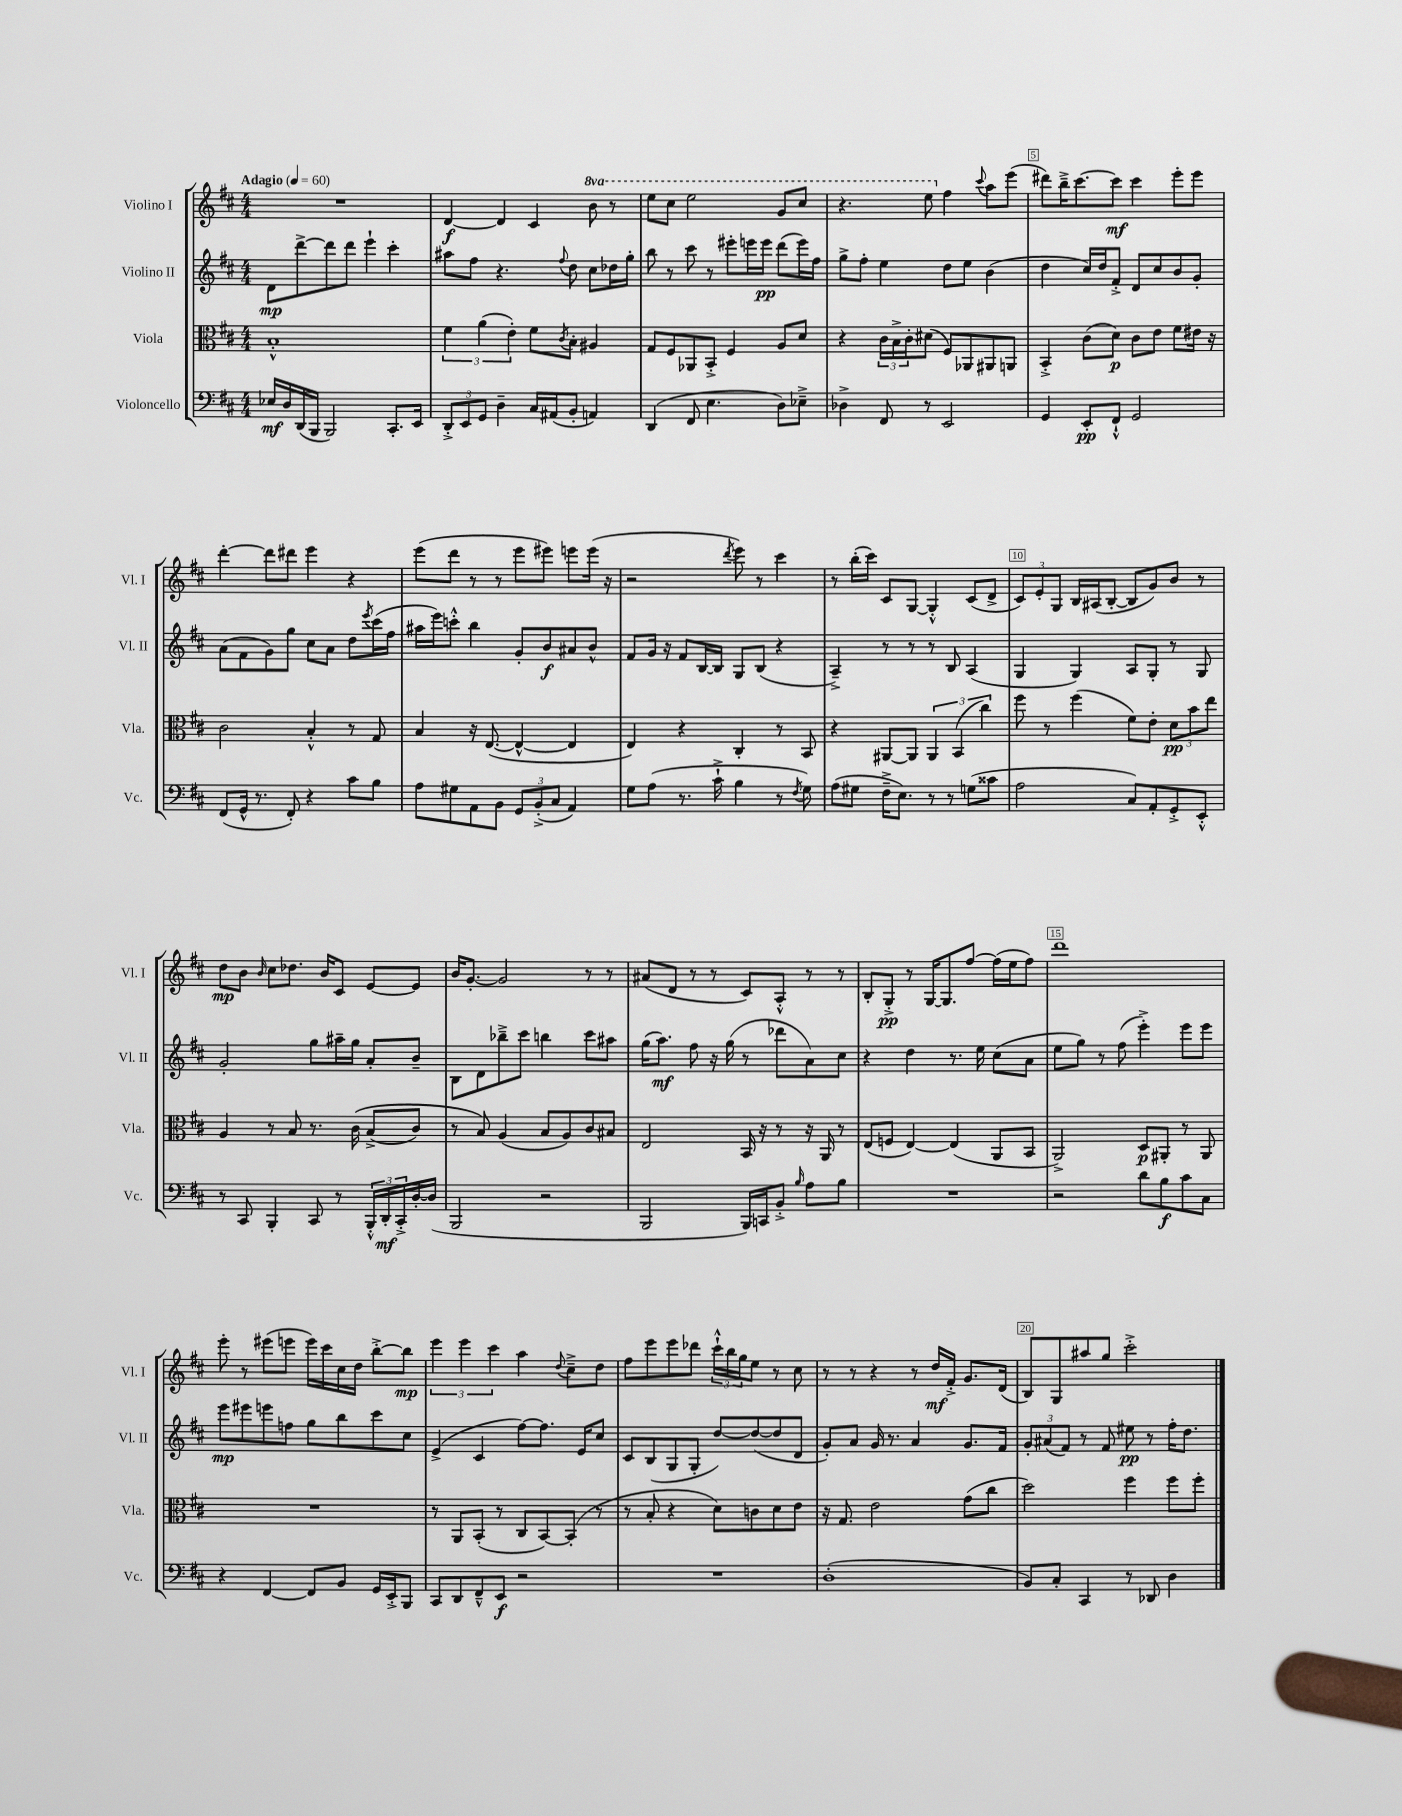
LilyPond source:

<<
\new StaffGroup <<
\new Staff = "s0" \with { instrumentName = "Violino I" shortInstrumentName = "Vl. I" } {
    \clef treble \key d \major \numericTimeSignature \time 4/4 \set Staff.ottavationMarkups = #ottavation-simple-ordinals \tempo "Adagio" 4 = 60
    R1 |
    d'4~\f d'4 cis'4 \ottava #1 b''8 r8 |
    e'''8 cis'''8 e'''2 g''8 cis'''8 |
    r4. e'''8 \ottava #0 fis''4 \appoggiatura { cis'''8 } a''8 e'''8( |
    dis'''8) b''16---> cis'''8.~ cis'''8\mf cis'''4 e'''8-. e'''8 |
    d'''4~-. d'''8 dis'''8 e'''4 r4 |
    e'''8( d'''8 r8 r8 e'''8 eis'''8) e'''8 e'''16( r16 |
    r2 \acciaccatura { d'''8 } e'''8) r8 cis'''4 |
    r8 b''16-.( cis'''16) cis'8 g8~ g4-.-^ cis'8( d'8-> |
    \tuplet 3/2 { cis'8) e'8-. g8 } b16 ais16( b8~-. b8 g'8) b'8 r8 |
    d''8\mp b'8 \grace { b'16 } cis''8 des''8. b'16 cis'8 e'8~ e'8 |
    b'16 g'8.~-. g'2 r8 r8 |
    ais'8( d'8 r8 r8 cis'8) a8-.-^ r8 r8 |
    b8-. g8-.->\pp r8 g16~ g8. fis''8~ fis''16( e''16 fis''8) |
    d'''1 |
    e'''8-. r8 eis'''8( e'''8 e'''16) cis'''16 cis''16 d''16 b''8~-.-> b''8\mp |
    \tuplet 3/2 { e'''4 e'''4 cis'''4 } a''4 \appoggiatura { d''8 } cis''8---> d''8 |
    fis''8 e'''8 e'''8 des'''8 \tuplet 3/2 { cis'''16-!-^ b''16 g''16 } e''8 r8 cis''8 |
    r8 r8 r4 r8 d''16\mf fis'16-.-> g'8. d'16( |
    b8) g8 ais''8 g''8 cis'''2-.-> \bar "|." |
}
\new Staff = "s1" \with { instrumentName = "Violino II" shortInstrumentName = "Vl. II" } {
    \clef treble \key d \major \numericTimeSignature \time 4/4
    d'8\mp d'''8~-> d'''8 d'''8 e'''4-! cis'''4-. |
    ais''8 fis''8 r4. \appoggiatura { fis''8 } d''8 cis''8 des''16 g''16-. |
    b''8 r8 cis'''8 r8 eis'''8-. e'''16 e'''16\pp d'''8( e'''16) fis''16 |
    g''8-> fis''8-. e''4 d''8 e''8 b'4( |
    d''4 cis''16) d''16 fis'8-.-> d'8 cis''8 b'8 g'8-. |
    a'8( fis'8 g'8) g''8 cis''8 a'8 d''8 \acciaccatura { e'''8 } cis'''16( fis''16 |
    ais''16 e'''16) c'''8-.-^ b''4 g'8-. b'8\f ais'8 b'8-^ |
    fis'8 g'16 r16 fis'8 b16~ b16 g8 b8( r4 |
    a4--->) r8 r8 r8 b8 a4( |
    g4 g4) a8 g8-. r8 g8 |
    g'2-. g''8 ais''16-- g''16 a'8-. b'8-- |
    b8 d'8 bes''8---> cis'''8 b''4 cis'''8 ais''8 |
    g''16( a''8.\mf) fis''8 r16 g''16( r8 des'''8 a'8) cis''8 |
    r4 d''4 r8. e''16 cis''8( a'8 |
    e''8 g''8) r8 fis''8( e'''4-.->) e'''8 e'''8 |
    e'''8\mp eis'''8 e'''8 f''8 g''8 b''8 cis'''8 cis''8 |
    e'4->( cis'4 fis''8~) fis''8. e'16 cis''8 |
    cis'8 b8( g8 g8-. d''8~) d''8~( d''8 d'8 |
    g'8-.) a'8 g'16 r8. a'4 g'8. fis'16 |
    \tuplet 3/2 { g'8-. ais'8( fis'8) } r8 fis'8 eis''8\pp r8 fis''16-. d''8. \bar "|." |
}
\new Staff = "s2" \with { instrumentName = "Viola" shortInstrumentName = "Vla." } {
    \clef alto \key d \major \numericTimeSignature \time 4/4
    b1-.-^ |
    \tuplet 3/2 { fis'4 a'4( e'4-.) } fis'8 \acciaccatura { cis'8 } b8-. ais4 |
    g8 fis8 aes,8 b,8-.-> fis4 a8 d'8 |
    r4 \tuplet 3/2 { cis'16 b16-> cis'16-. } dis'8( fis8) aes,8 ais,8 a,8 |
    b,4-.-> cis'8( d'8\p) cis'8 e'8 fis'8 eis'16 r16 |
    cis'2 b4-.-^ r8 g8 |
    b4 r16 e8.~( e4~-^ e4 |
    e4) r4 cis4-. r8 b,8 |
    r4 ais,8~ ais,8 \tuplet 3/2 { ais,4 b,4( cis''4) } |
    fis''8 r8 fis''4( fis'8) e'8-. \tuplet 3/2 { d'8\pp b'8 e''8 } |
    a4 r8 b8 r8. cis'16\( b8->( cis'8) |
    r8 b8\) a4( b8 a8) cis'8 bis8 |
    e2 b,16 r16 r8 r16 a,16 r8 |
    e8( f8 e4~) e4( a,8 b,8 |
    a,2->) d8\p ais,8-. r8 ais,8 |
    R1 |
    r8 a,8 b,8-.( r8 cis8 b,8~) b,8-.( r8 |
    r8 b8-. r4 d'8) c'8 d'8 e'8 |
    r16 g8. e'2 g'8( cis''8 |
    d''2) fis''4 fis''8 fis''8-. \bar "|." |
}
\new Staff = "s3" \with { instrumentName = "Violoncello" shortInstrumentName = "Vc." } {
    \clef bass \key d \major \numericTimeSignature \time 4/4
    ees16\mf d16 d,16( b,,16 b,,2) cis,8.-. e,16 |
    \tuplet 3/2 { d,8-.-> e,8 g,8 } d4-- cis16 ais,16( b,8-. a,4) |
    d,4( fis,8 e4. d8) ees8---> |
    des4-> fis,8 r8 e,2 |
    g,4 e,8-.\pp fis,8-!-^ g,2 |
    fis,8( g,16-^ r8. fis,8-.) r4 cis'8 b8 |
    a8 gis8 a,8 b,8 \tuplet 3/2 { g,8 b,8-.->( cis8 } a,4) |
    g8 a8( r8. cis'16-!-> b4 r8 \acciaccatura { fis8 } g8) |
    a8( gis8 fis16---> e8.) r8 r8 g8( cisis'8 |
    a2 cis8) a,8-. g,8-.-> e,8-.-^ |
    r8 cis,8 b,,4-. cis,8 r8 \tuplet 3/2 { b,,16-.-^ d,16-.\mf cis,16-.-> } d16~-. d16( |
    b,,2 r2 |
    b,,2 b,,16) c,16 b,8-.-> \grace { b16 } a8 b8 |
    R1 |
    r2 d'8 b8\f cis'8 cis8 |
    r4 fis,4~ fis,8 b,8 g,16 e,16-.-> b,,8 |
    cis,8 d,8 fis,8---^ e,8\f r2 |
    R1 |
    d1-.( |
    b,8) cis8-. cis,4 r8 des,8 d4 \bar "|." |
}
>>
>>
\layout { \context { \Score \override BarNumber.break-visibility = ##(#f #t #t) barNumberVisibility = #(every-nth-bar-number-visible 5) \override BarNumber.stencil = #(make-stencil-boxer 0.1 0.3 ly:text-interface::print) } }
